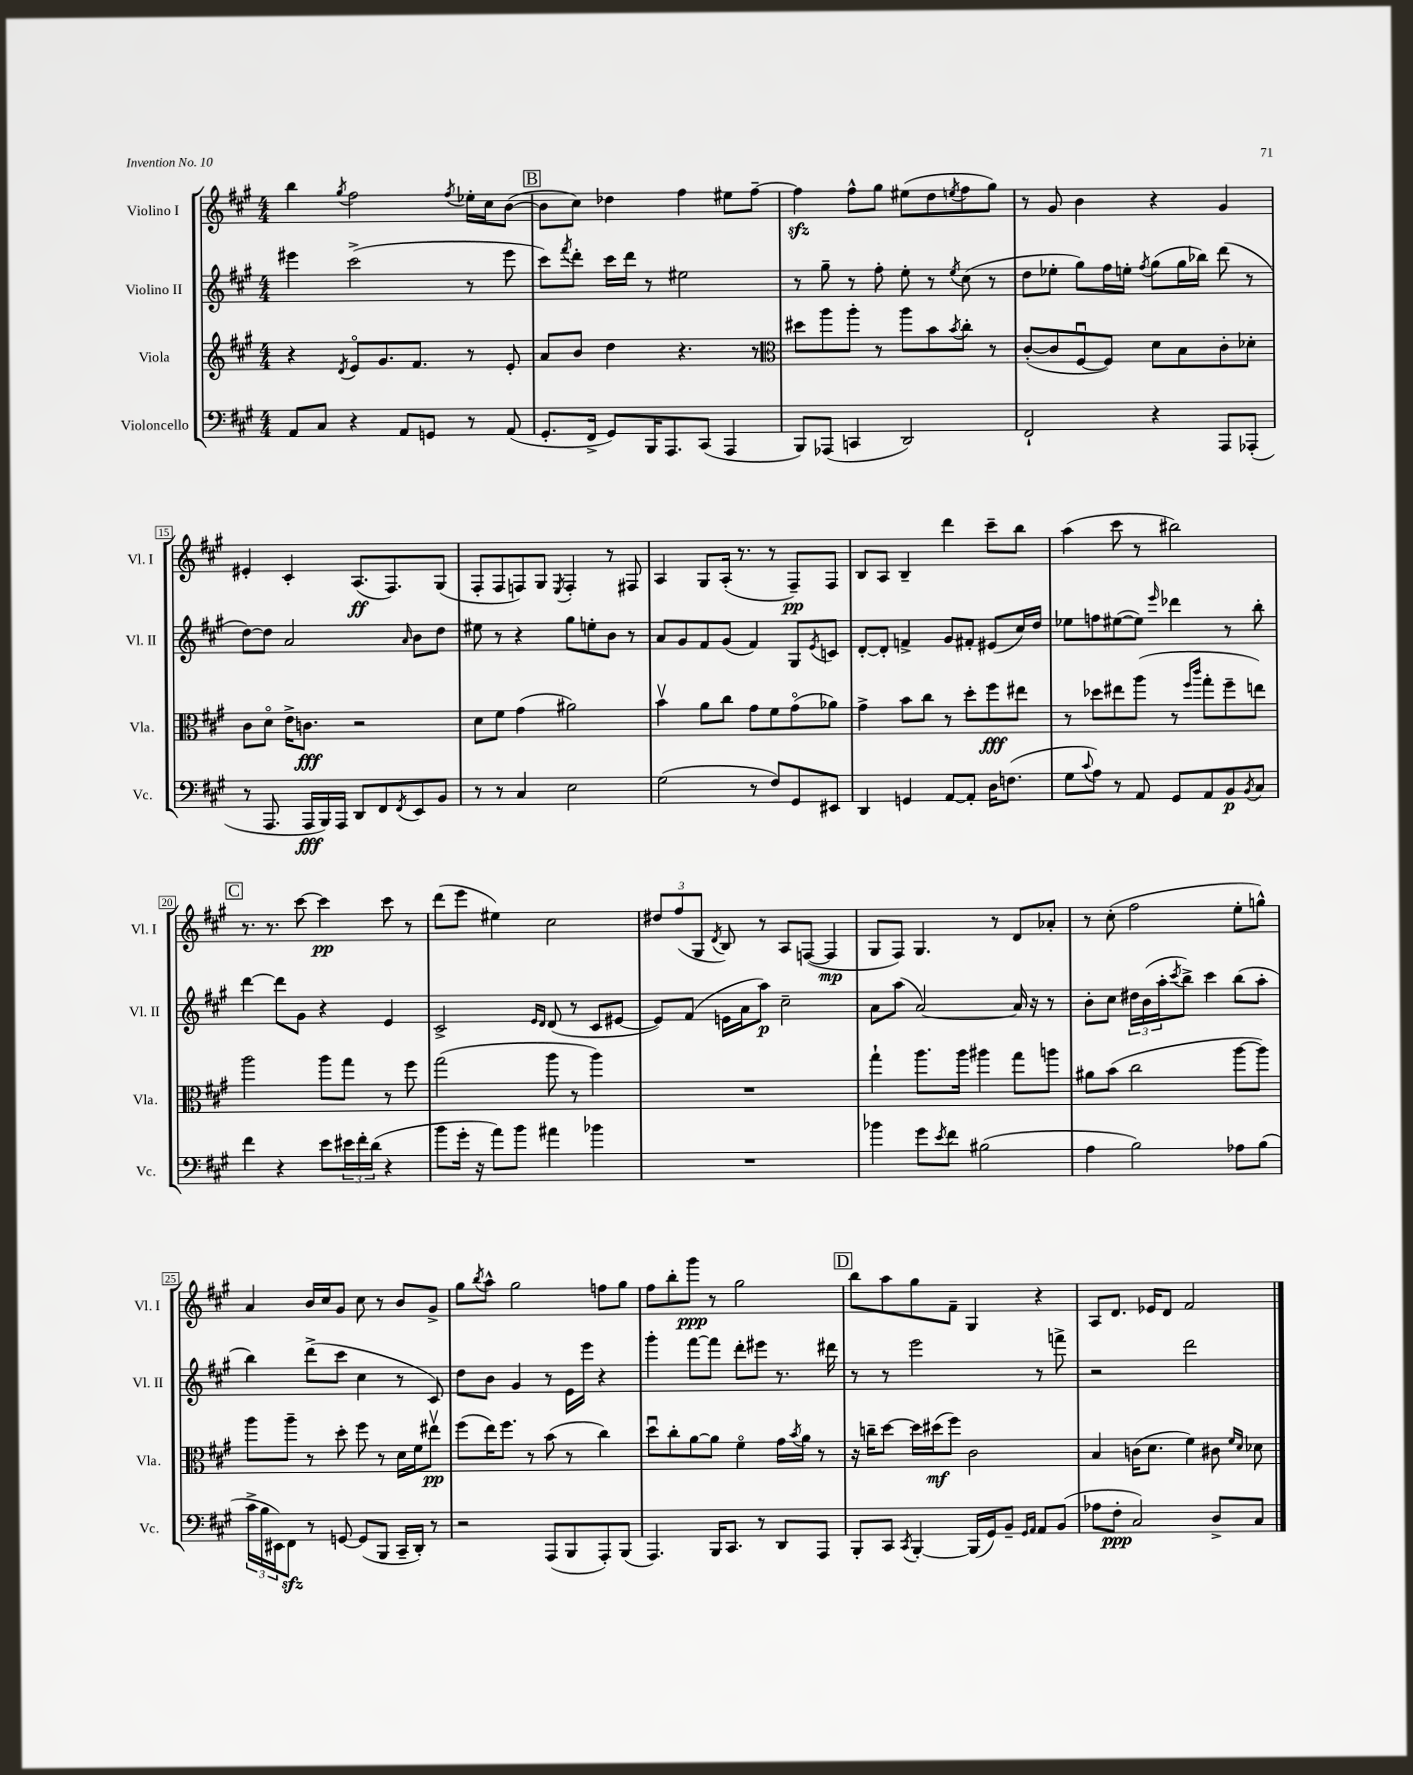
<<
\new StaffGroup <<
\new Staff = "s0" \with { instrumentName = "Violino I" shortInstrumentName = "Vl. I" } {
    \clef treble \key a \major \numericTimeSignature \time 4/4
    b''4 \acciaccatura { gis''8 } fis''2 \acciaccatura { fis''8 } ees''16-. cis''16 b'8~( |
    \mark \markup { \box "B" } b'8 cis''8) des''4 fis''4 eis''8 fis''8~-- |
    fis''4\sfz fis''8-^ gis''8 eis''8( d''8 \acciaccatura { e''8 } fis''8 gis''8) |
    r8 gis'8 b'4 r4 gis'4 |
    eis'4-. cis'4-. a8.\ff( fis8.) gis8( |
    fis8-. fis8 f8) gis8 \acciaccatura { e8 } f4-. r8 fis8 |
    a4 gis8 a16-.( r8. r8 fis8--\pp) fis8 |
    b8 a8 b4-- d'''4 cis'''8-- b''8 |
    a''4( cis'''8 r8 bis''2) |
    \mark \markup { \box "C" } r8. r8. cis'''8~ cis'''4\pp cis'''8 r8 |
    d'''8( e'''8 eis''4) cis''2 |
    \tuplet 3/2 { dis''8 fis''8( gis8 } \acciaccatura { d'8 } b8) r8 a8 f8~( f4\mp |
    gis8 fis8) gis4. r8 d'8 aes'8-. |
    r8 cis''8-.( fis''2 e''8-. g''8-^) |
    a'4 b'16 cis''16 gis'8 cis''8 r8 b'8 gis'8-> |
    gis''8 \acciaccatura { b''8 } a''8-^ gis''2 f''8 gis''8 |
    fis''8 b''8-. gis'''8\ppp r8 gis''2 |
    \mark \markup { \box "D" } b''8 a''8 gis''8 fis'8-- gis4 r4 |
    a8 d'8. ees'16 d'8 fis'2 \bar "|." |
}
\new Staff = "s1" \with { instrumentName = "Violino II" shortInstrumentName = "Vl. II" } {
    \clef treble \key a \major \numericTimeSignature \time 4/4
    eis'''4 cis'''2->( r8 eis'''8 |
    \mark \markup { \box "B" } cis'''8) \acciaccatura { fis'''8 } d'''8-. cis'''16 d'''16 r8 eis''2 |
    r8 gis''8-- r8 fis''8-. e''8-. r8 \acciaccatura { e''8 } cis''8( r8 |
    d''8 ees''8-. gis''8) fis''16 e''16-. \acciaccatura { fis''8 } gis''8( gis''16 bes''16) d'''8( r8 |
    d''8~) d''8 a'2 \grace { a'16 } b'8 d''8 |
    eis''8 r8 r4 gis''8 e''8-. b'8 r8 |
    a'8 gis'8 fis'8 gis'8( fis'4) gis8 \acciaccatura { e'8 } c'8 |
    d'8~-. d'8-. f'4-> gis'8 fis'8-. eis'8( cis''16) d''16 |
    ees''8 f''8 eis''8~( eis''8) \grace { e'''16 } des'''4 r8 b''8-. |
    \mark \markup { \box "C" } d'''4~ d'''8 gis'8 r4 e'4 |
    cis'2-> \grace { e'16 d'16 } d'8( r8 cis'8 eis'8~ |
    eis'8) fis'8( e'16 a'16 a''8\p) cis''2-- |
    a'8 a''8( a'2~) a'16 r16 r8 |
    b'8-. cis''8 \tuplet 3/2 { dis''16 b'16( a''16-. } \acciaccatura { cis'''8 } b''8->) cis'''4 b''8( a''8-. |
    b''4) d'''8->( cis'''8 cis''4 r8 cis'8) |
    d''8 b'8 gis'4 r8 e'16 e'''16 r4 |
    gis'''4-. fis'''8~ fis'''8 d'''8-. eis'''8 r8. dis'''16 |
    \mark \markup { \box "D" } r8 r8 e'''2 r8 f'''8-> |
    r2 d'''2 \bar "|." |
}
\new Staff = "s2" \with { instrumentName = "Viola" shortInstrumentName = "Vla." } {
    \clef treble \key a \major \numericTimeSignature \time 4/4
    r4 \acciaccatura { d'8 } e'8\flageolet gis'8. fis'8. r8 e'8-. |
    \mark \markup { \box "B" } a'8 b'8 d''4 r4. r8 |
    \clef alto dis''8 a''8 a''8-. r8 a''8 b'8 \acciaccatura { b'8 } cis''8-. r8 |
    cis'8~-.( cis'8 fis8~\downbow fis8) d'8 b8 cis'8-. des'8-. |
    cis'8 d'8\flageolet e'16-> c'8.\fff r2 |
    d'8 fis'8 gis'4( ais'2) |
    b'4\upbow a'8 cis''8 gis'8 fis'8 gis'8\flageolet( aes'8) |
    gis'4-> b'8 cis''8 r8 d''8-. fis''8\fff eis''8 |
    r8 des''8 eis''8 a''8( r8 \grace { fis''16 cis'''16 } gis''8-. fis''8-- e''8) |
    \mark \markup { \box "C" } a''2 a''8 gis''8 r8 fis''8 |
    gis''2( a''8 r8 a''4) |
    R1 |
    gis''4-! a''8. a''16 ais''4 gis''8 a''8 |
    ais'8 b'8( cis''2 a''8~ a''8) |
    a''8 a''8-- r8 d''8-. fis''8 r8 d'16 fis'16 eis''8\upbow\pp |
    fis''8( e''16) fis''8. r8 b'8( r8 cis''4) |
    d''8\downbow cis''8-. a'8~ a'8 fis'4\flageolet gis'16 \acciaccatura { b'8 } a'16 r8 |
    \mark \markup { \box "D" } r16 c''16-- d''8~ d''16 dis''16\mf( fis''8) cis'2 |
    b4 c'16( d'8. fis'4) cis'8 \grace { fis'16 d'16 } des'8 \bar "|." |
}
\new Staff = "s3" \with { instrumentName = "Violoncello" shortInstrumentName = "Vc." } {
    \clef bass \key a \major \numericTimeSignature \time 4/4
    a,8 cis8 r4 a,8 g,8 r8 a,8( |
    \mark \markup { \box "B" } gis,8.-. fis,16-> gis,8) b,,16 a,,8. cis,8( a,,4 |
    b,,8) aes,,8( c,4 d,2) |
    fis,2-! r4 a,,8 aes,,8-.( |
    r8 a,,8. a,,16\fff b,,16) a,,16 d,8 fis,8 \acciaccatura { fis,8 } e,8 b,8 |
    r8 r8 cis4 e2 |
    gis2( r8 fis8) gis,8 eis,8 |
    d,4 g,4 a,8~ a,8-. d16 f8.( |
    gis8 \appoggiatura { cis'8 } a8) r8 a,8 gis,8 a,8 b,8\p \acciaccatura { b,8 } cis8 |
    \mark \markup { \box "C" } fis'4 r4 e'8 \tuplet 3/2 { eis'16 fis'16-. d'16( } r4 |
    b'8 gis'16-. r16 a'8) b'8 ais'4 bes'4 |
    R1 |
    bes'4 gis'8 \acciaccatura { e'8 } fis'8 bis2( |
    a4 b2) aes8 b8( |
    \tuplet 3/2 { cis'16-> b16 eis,16) } fis,8\sfz r8 g,8~ g,8( b,,8 cis,16-- d,16-.) r8 |
    r2 a,,8( b,,8 a,,8-.) b,,8( |
    a,,4.) b,,16 cis,8. r8 d,8 a,,8 |
    \mark \markup { \box "D" } b,,8-. cis,8 \acciaccatura { cis,8 } b,,4~-. b,,16( gis,16) b,8-- \grace { gis,16 a,16 } a,8 b,8( |
    aes8 fis8-.\ppp cis2) d8-> cis8 \bar "|." |
}
>>
>>
\layout { \context { \Score currentBarNumber = #11 \override BarNumber.break-visibility = ##(#f #t #t) barNumberVisibility = #(every-nth-bar-number-visible 5) \override BarNumber.stencil = #(make-stencil-boxer 0.1 0.3 ly:text-interface::print) } }
